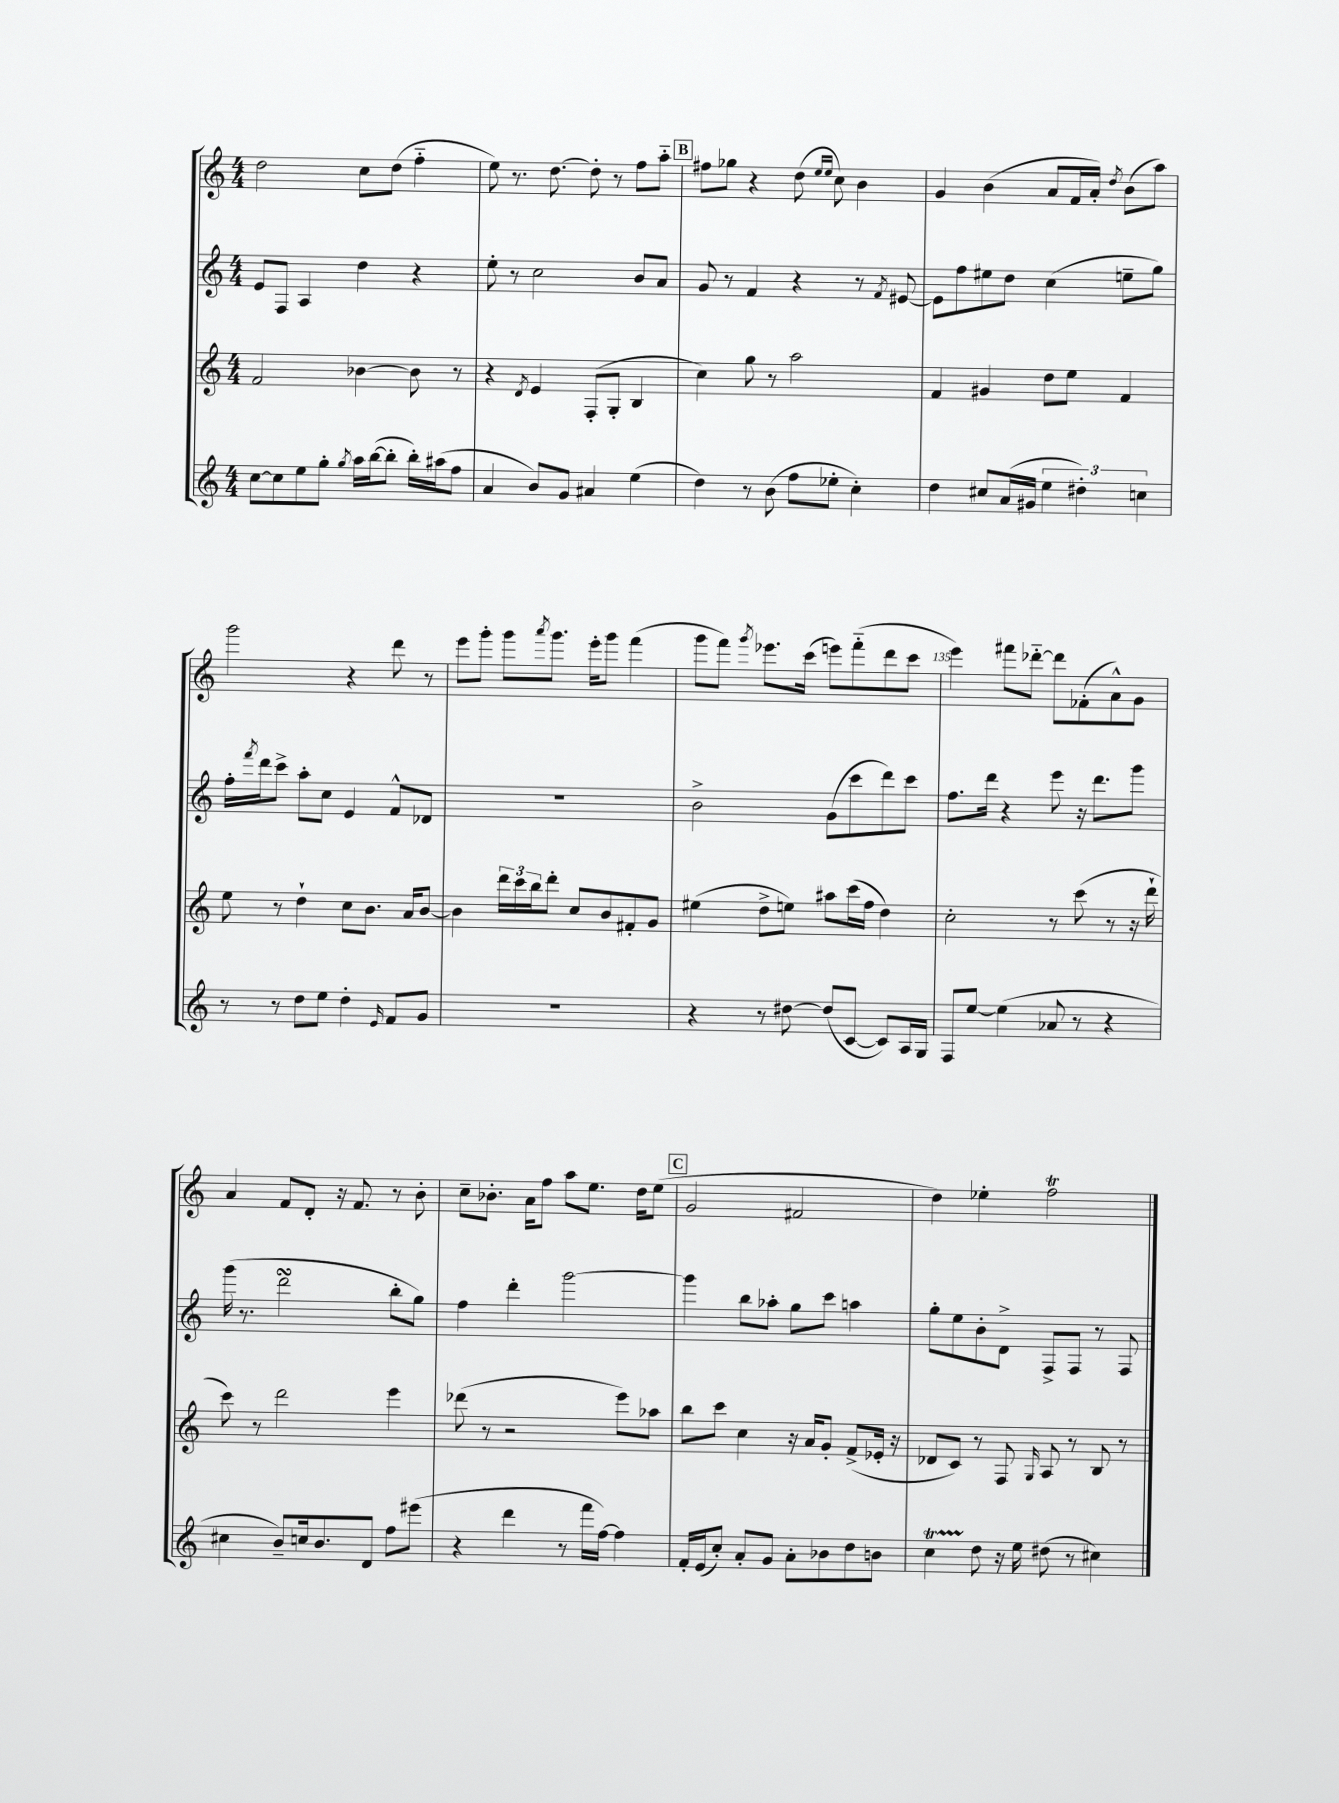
<<
\new StaffGroup <<
\new Staff = "s0" {
    \clef treble \key c \major \numericTimeSignature \time 4/4
    d''2 c''8 d''8( f''4-_ |
    e''8) r8. d''8.~ d''8-. r8 f''8 a''8-_ |
    \mark \markup { \box "B" } fis''8 ges''8 r4 d''8( \grace { e''16 e''16 } c''8) b'4 |
    g'4 b'4( a'8 f'16 a'16-.) \acciaccatura { d''8 } b'8( a''8) |
    g'''2 r4 d'''8 r8 |
    e'''8 g'''8-. g'''8 \acciaccatura { a'''8 } g'''8. e'''16-. g'''8 f'''4( |
    g'''8 f'''8) \acciaccatura { g'''8 } ees'''8. c'''16( e'''8) f'''8-_( d'''8 c'''8 |
    e'''4) fis'''8 des'''8~-_ des'''8 fes'8-.( a'8-^) g'8 |
    a'4 f'8 d'8-. r16 f'8. r8 b'8-. |
    c''8-- bes'8.-. a'16 f''8 a''8 e''8. d''16 e''8( |
    \mark \markup { \box "C" } g'2 fis'2 |
    d''4) ees''4-. f''2\trill \bar "|." |
}
\new Staff = "s1" {
    \clef treble \key c \major \numericTimeSignature \time 4/4
    e'8 f8 a4 d''4 r4 |
    e''8-. r8 c''2 b'8 a'8 |
    \mark \markup { \box "B" } g'8 r8 f'4 r4 r8 \acciaccatura { f'8 } eis'8~ |
    eis'8 f''8 eis''8 d''8 c''4( e''8-- g''8) |
    f''16-. \acciaccatura { f'''8 } d'''16 c'''8-> a''8-. c''8 e'4 f'8-^ des'8 |
    R1 |
    b'2-> g'8( c'''8 d'''8) c'''8 |
    f''8. d'''16 r4 e'''8 r16 d'''8. g'''8 |
    g'''16( r8. d'''2\turn b''8-. g''8) |
    f''4 d'''4-. g'''2~ |
    \mark \markup { \box "C" } g'''4 b''8 aes''8-. g''8 c'''8 a''4 |
    g''8-. e''8 b'8-. d'8-> f8-> f8 r8 f8 \bar "|." |
}
\new Staff = "s2" {
    \clef treble \key c \major \numericTimeSignature \time 4/4
    f'2 bes'4~ bes'8 r8 |
    r4 \acciaccatura { d'8 } e'4 f8-.( g8-. b4 |
    \mark \markup { \box "B" } c''4) g''8 r8 a''2 |
    f'4 gis'4 d''8 e''8 f'4 |
    e''8 r8 d''4-! c''8 b'8. a'16 b'8~ |
    b'4 \tuplet 3/2 { d'''16 c'''16 b''16 } d'''8-. c''8 b'8 fis'8-. g'8 |
    eis''4( d''8-> e''8) ais''8 c'''16( f''16 d''4) |
    c''2-. r8 c'''8( r8 r16 d'''16-! |
    c'''8) r8 d'''2 e'''4 |
    des'''8( r8 r2 e'''8) aes''8 |
    \mark \markup { \box "C" } b''8 c'''8 c''4 r16 a'16 g'8-. f'8->( ees'16-. r16 |
    des'8 c'8) r8 f8 \grace { g16 } a8 r8 b8 r8 \bar "|." |
}
\new Staff = "s3" {
    \clef treble \key c \major \numericTimeSignature \time 4/4
    c''8~ c''8 e''8 g''8-. \acciaccatura { g''8 } a''16 b''16~( b''8-. b''16-.) ais''16( f''8 |
    a'4 b'8) g'8 ais'4 e''4( |
    \mark \markup { \box "B" } d''4) r8 b'8( f''8 ees''8-. c''4-.) |
    d''4 cis''8 a'16( gis'16 \tuplet 3/2 { e''4 dis''4-.) c''4 } |
    r8 r8 d''8 e''8 d''4-. \grace { e'16 } f'8 g'8 |
    R1 |
    r4 r8 dis''8~ dis''8( c'8~ c'8) a16 g16 |
    f8 e''8~ e''4( aes'8 r8 r4 |
    cis''4 b'8--) c''16 b'8. d'8 f''8 eis'''8( |
    r4 d'''4 r8 f'''16 f''16~) f''4 |
    \mark \markup { \box "C" } f'16-. e'16( c''8-.) a'8-. g'8 a'8-. bes'8 d''8 b'8 |
    c''4\startTrillSpan d''8\stopTrillSpan r16 e''16 dis''8( r8 cis''4) \bar "|." |
}
>>
>>
\layout { \context { \Score currentBarNumber = #128 \override BarNumber.break-visibility = ##(#f #t #t) barNumberVisibility = #(every-nth-bar-number-visible 5) } }
